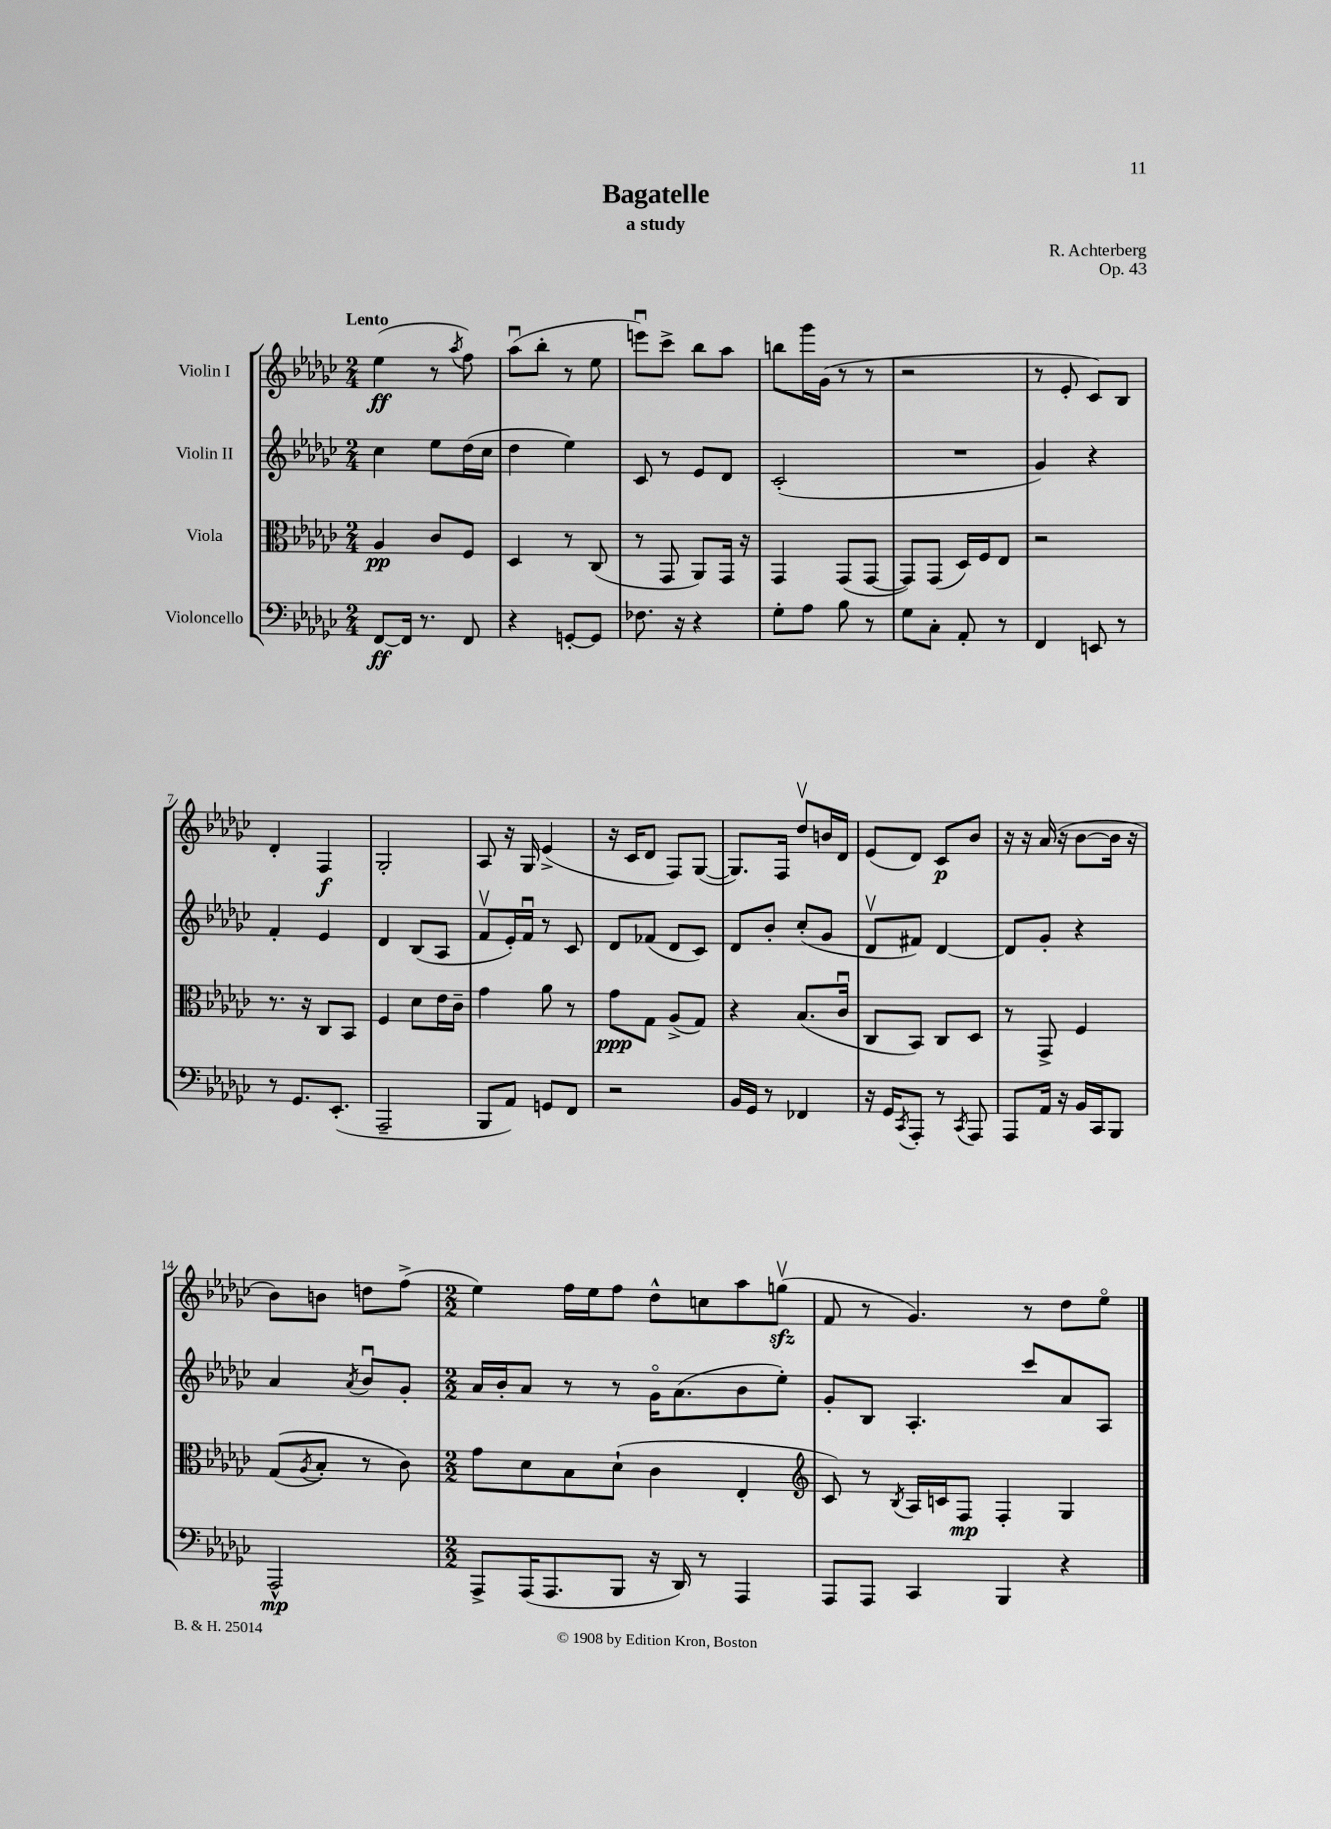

**kern	**dynam	**kern	**dynam	**kern	**kern	**dynam
*part4	*part4	*part3	*part3	*part2	*part1	*part1
*staff4	*staff4	*staff3	*staff3	*staff2	*staff1	*staff1
*I"Violoncello	*	*I"Viola	*	*I"Violin II	*I"Violin I	*
*clefF4	*	*clefC3	*	*clefG2	*clefG2	*
*k[b-e-a-d-g-c-]	*	*k[b-e-a-d-g-c-]	*	*k[b-e-a-d-g-c-]	*k[b-e-a-d-g-c-]	*
*M2/4	*	*M2/4	*	*M2/4	*M2/4	*
=1	=1	=1	=1	=1	=1	=1
!	!	!	!	!	!LO:TX:a:B:t=Lento	!
[8FF/L	ff	4A-/	pp	4cc-\	(4ee-\	ff
16FF/Jk]	.	.	.	.	.	.
8.r	.	.	.	.	.	.
.	.	8c-/L	.	8ee-\L	8r	.
.	.	.	.	.	8qaa-/	.
8FF/	.	8F/J	.	(16dd-\L	8ff\)	.
.	.	.	.	16cc-\JJ	.	.
=2	=2	=2	=2	=2	=2	=2
4r	.	4D-/	.	4dd-\	(8aa-u\L	.
.	.	.	.	.	8bb-'\J	.
[8GGn'/L	.	8r	.	4ee-\)	8r	.
8GG/J]	.	(8C-/	.	.	8ee-\	.
=3	=3	=3	=3	=3	=3	=3
8.F-X\	.	8r	.	8c-/	8eeenu\L)	.
.	.	8GG-/	.	8r	8ccc-^\J	.
16r	.	.	.	.	.	.
4r	.	8AA-/L)	.	8e-/L	8bb-\L	.
.	.	16GG-/Jk	.	8d-/J	8aa-\J	.
.	.	16r	.	.	.	.
=4	=4	=4	=4	=4	=4	=4
8G-'\L	.	4GG-/	.	(2c-'/	8bbn\L	.
8A-\J	.	.	.	.	16ggg-\L	.
.	.	.	.	.	(16g-\JJ	.
8B-\	.	(8GG-/L	.	.	8r	.
8r	.	[8GG-/J	.	.	8r	.
=5	=5	=5	=5	=5	=5	=5
8G-\L	.	8GG-/L])	.	2r	2r	.
8C-'\J	.	(8GG-/J	.	.	.	.
8AA-'/	.	16D-/LL)	.	.	.	.
.	.	16F/J	.	.	.	.
8r	.	8E-/J	.	.	.	.
=6	=6	=6	=6	=6	=6	=6
4FF/	.	2r	.	4g-/)	8r	.
.	.	.	.	.	8e-'/	.
8EEn/	.	.	.	4r	8c-/L)	.
8r	.	.	.	.	8B-/J	.
!!LO:LB:g=z
=7	=7	=7	=7	=7	=7	=7
8r	.	8.r	.	4f'/	4d-'/	.
8.GG-/L	.	.	.	.	.	.
.	.	16r	.	.	.	.
.	.	8C-/L	.	4e-/	4F/	f
(8.EE-'/J	.	.	.	.	.	.
.	.	8BB-/J	.	.	.	.
=8	=8	=8	=8	=8	=8	=8
2AAA-~/	.	4F/	.	4d-/	2G-'/	.
.	.	8d-\L	.	(8B-/L	.	.
.	.	16e-\L	.	8A-/J	.	.
.	.	16c-~\JJ	.	.	.	.
=9	=9	=9	=9	=9	=9	=9
8BBB-/L	.	4g-\	.	8fv/L	8A-/	.
8AA-/J)	.	.	.	16e-'/L)	16r	.
.	.	.	.	16fu/JJ	16G-/	.
8GGn/L	.	8a-\	.	8r	(4e-^/	.
8FF/J	.	8r	.	8c-/	.	.
=10	=10	=10	=10	=10	=10	=10
2r	.	8g-\L	ppp	8d-/L	16r	.
.	.	.	.	.	16c-/KL	.
.	.	8G-\J	.	(8f-X/J	8d-/J	.
.	.	(8A-^/L	.	8d-/L	8F/L)	.
.	.	8G-/J)	.	8c-/J)	([8G-/J	.
=11	=11	=11	=11	=11	=11	=11
16BB-/LL	.	4r	.	8d-/L	8.G-/L])	.
16GG-/JJ	.	.	.	.	.	.
8r	.	.	.	8b-'/J	.	.
.	.	.	.	.	16F/Jk	.
4FF-X/	.	(8.B-/L	.	(8cc-'/L	8dd-v/L	.
.	.	.	.	8g-/J	16bn/L	.
.	.	16c-u/Jk	.	.	16d-/JJ	.
=12	=12	=12	=12	=12	=12	=12
16r	.	8C-/L	.	8d-v/L	(8e-/L	.
16GG-/KL	.	.	.	.	.	.
8qCC-/	.	.	.	.	.	.
8AAA-'/J	.	8BB-/J)	.	8f#X/J)	8d-/J)	.
8r	.	8C-/L	.	[4d-/	8c-/L	p
8qCC-/	.	.	.	.	.	.
8AAA-/	.	8D-/J	.	.	8b-/J	.
=13	=13	=13	=13	=13	=13	=13
8AAA-/L	.	8r	.	8d-/L]	16r	.
.	.	.	.	.	16r	.
16AA-/Jk	.	8GG-^/	.	8g-'/J	(16a-/	.
16r	.	.	.	.	16r	.
16BB-/LL	.	4F/	.	4r	[8b-\L	.
16CC-/J	.	.	.	.	.	.
8BBB-/J	.	.	.	.	16b-\Jk]	.
.	.	.	.	.	16r	.
!!LO:LB:g=z
=14	=14	=14	=14	=14	=14	=14
2AAA-^^/	mp	((8G-/L	.	4a-/	8b-\L)	.
.	.	8qA-/	.	.	.	.
.	.	8B-'/J)	.	.	8bn\J	.
.	.	.	.	8qa-/	.	.
.	.	8r	.	8b-u/L	8ddn\L	.
.	.	8c-\)	.	8g-'/J	(8ff^\J	.
=15	=15	=15	=15	=15	=15	=15
*M2/2	*	*M2/2	*	*M2/2	*M2/2	*
8AAA-^/L	.	8g-\L	.	16a-/LL	4ee-\)	.
.	.	.	.	16b-'/J	.	.
(16AAA-/K	.	8d-\	.	8a-/J	.	.
8.AAA-/	.	.	.	.	.	.
.	.	8B-\	.	8r	16ff\LL	.
.	.	.	.	.	16ee-\J	.
8BBB-/J	.	(8d-`\J	.	8r	8ff\J	.
16r	.	4c-\	.	16g-\KL	8dd-^^\L	.
16DD-/)	.	.	.	(8.a-\	.	.
8r	.	.	.	.	8ccn\	.
4AAA-/	.	4E-'/	.	8b-\	8aa-\	.
.	.	.	.	8ee-'\J)	(8ggnzzv\J	.
=16	=16	=16	=16	=16	=16	=16
*	*	*clefG2	*	*	*	*
8AAA-/L	.	8c-/)	.	8g-'/L	8f/	.
8AAA-/J	.	8r	.	8B-/J	8r	.
.	.	8qB-/	.	.	.	.
4CC-/	.	16A-/LL	.	4.A-'/	4.g-/)	.
.	.	16cn/J	.	.	.	.
.	.	8F/J	mp	.	.	.
4BBB-/	.	4F'/	.	.	.	.
.	.	.	.	8ccc-/L	8r	.
4r	.	4G-/	.	8a-/	8dd-\L	.
.	.	.	.	8A-/J	8ee-\J	.
==	==	==	==	==	==	==
*-	*-	*-	*-	*-	*-	*-
